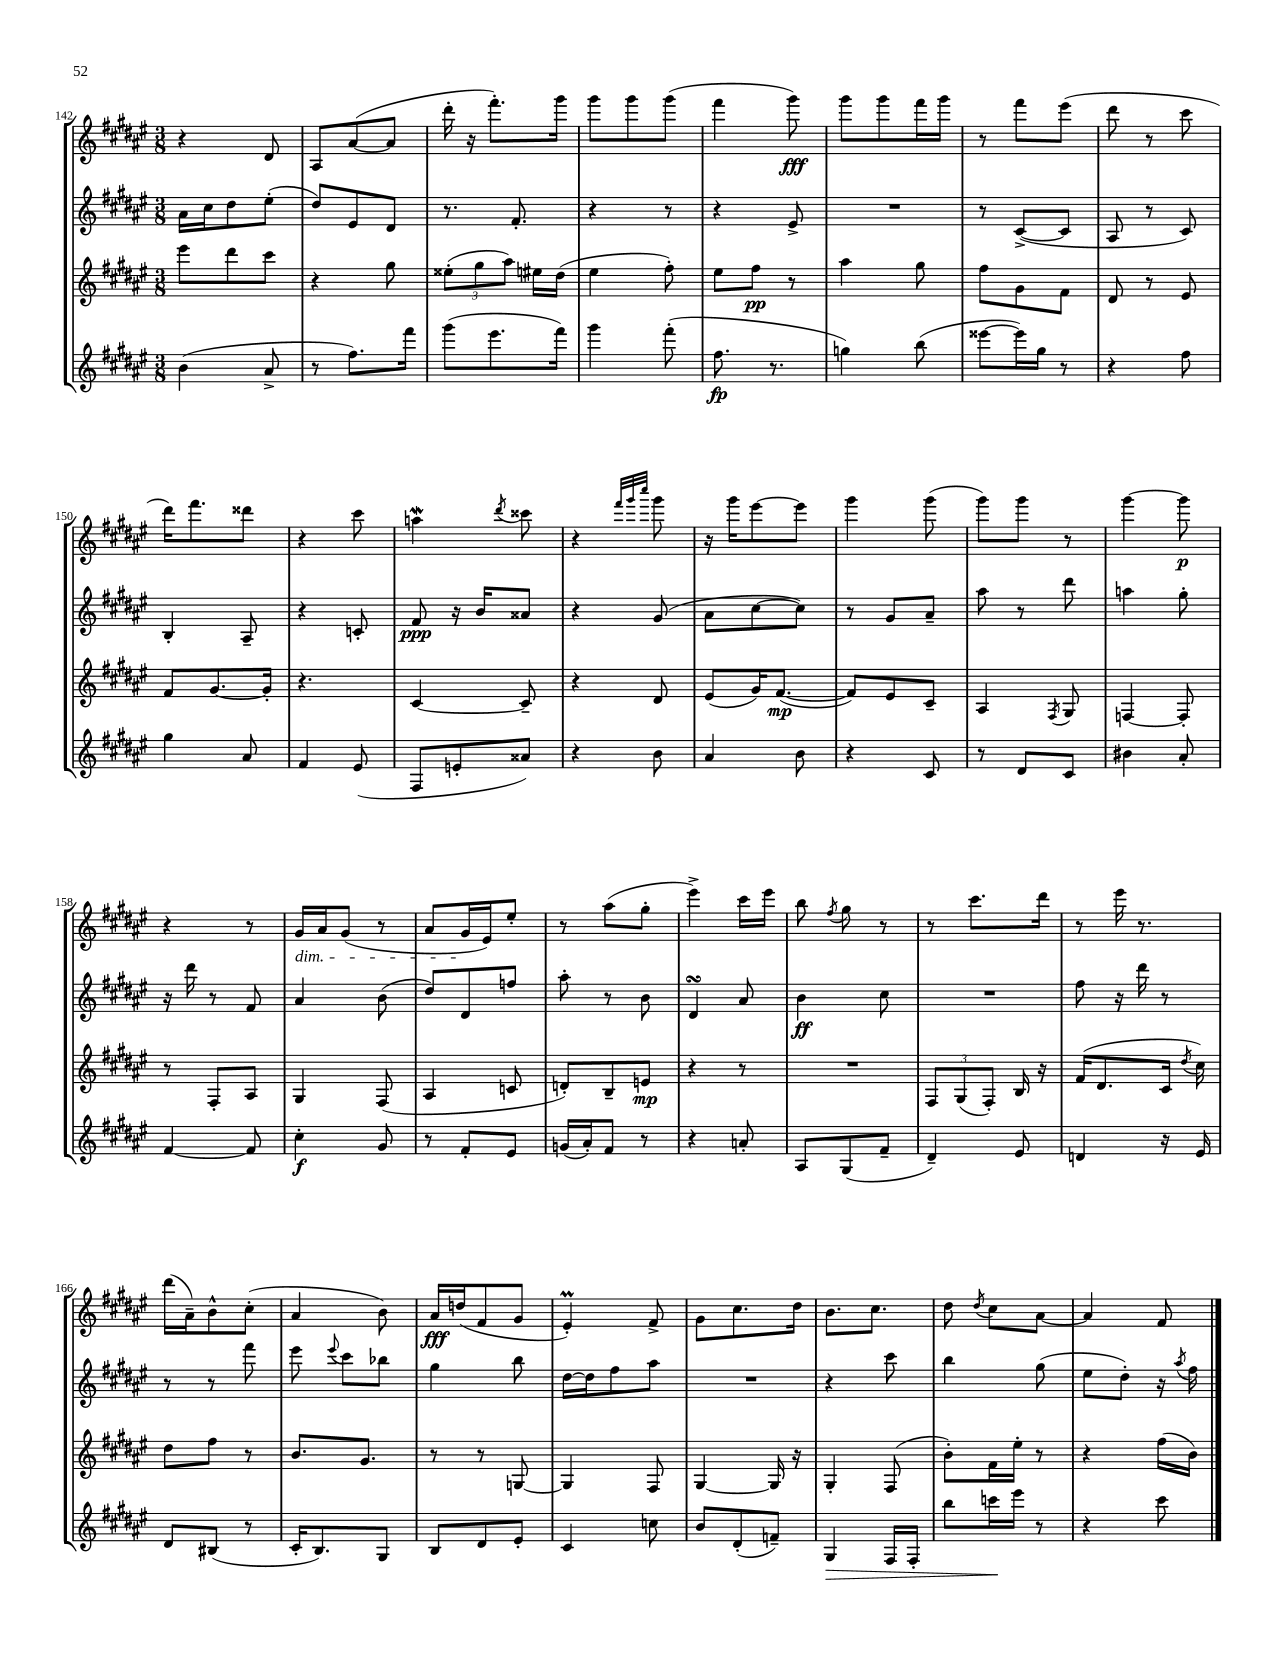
<<
\new StaffGroup <<
\new Staff = "s0" {
    \clef treble \key fis \major \numericTimeSignature \time 3/8
    \autoBeamOff r4 dis'8 |
    ais8[ ais'8~( ais'8] |
    dis'''16-. r16 fis'''8.[-.) gis'''16] |
    gis'''8[ gis'''8 gis'''8]( |
    fis'''4 gis'''8\fff) |
    gis'''8[ gis'''8 fis'''16 gis'''16] |
    r8 fis'''8[ eis'''8]( |
    dis'''8 r8 cis'''8 |
    dis'''16[) fis'''8. disis'''8] |
    r4 cis'''8 |
    a''4\mordent \acciaccatura { dis'''8 } cisis'''8 |
    r4 \grace { fis'''32[ gis'''32 cis''''32] } gis'''8 |
    r16 gis'''16[ eis'''8~ eis'''8] |
    gis'''4 gis'''8( |
    gis'''8[) gis'''8] r8 |
    gis'''4~ gis'''8\p |
    r4 r8 |
    gis'16[\dim ais'16 gis'8]( r8 |
    ais'8[ gis'16\! eis'16) eis''8]-. |
    r8 ais''8[( gis''8]-. |
    eis'''4->) cis'''16[ eis'''16] |
    b''8 \acciaccatura { fis''8 } gis''8 r8 |
    r8 cis'''8.[ dis'''16] |
    r8 eis'''16 r8. |
    dis'''16[( ais'16--) b'8-^ cis''8]-.( |
    ais'4 b'8) |
    ais'16[\fff d''16( fis'8 gis'8] |
    eis'4-.\prall) fis'8-> |
    gis'8[ cis''8. dis''16] |
    b'8.[ cis''8.] |
    dis''8 \acciaccatura { dis''8 } cis''8[ ais'8]~ |
    ais'4 fis'8 \bar "|." |
}
\new Staff = "s1" {
    \clef treble \key fis \major \numericTimeSignature \time 3/8
    \autoBeamOff ais'16[ cis''16 dis''8 eis''8]-.( |
    dis''8[) eis'8 dis'8] |
    r8. fis'8.-. |
    r4 r8 |
    r4 eis'8-> |
    R4. |
    r8 cis'8[~->( cis'8] |
    ais8 r8 cis'8) |
    b4-. ais8-- |
    r4 c'8-. |
    fis'8\ppp r16 b'16[ aisis'8] |
    r4 gis'8( |
    ais'8[ cis''8~ cis''8]) |
    r8 gis'8[ ais'8]-- |
    ais''8 r8 dis'''8 |
    a''4 gis''8-. |
    r16 dis'''16 r8 fis'8 |
    ais'4 b'8( |
    dis''8[) dis'8 f''8] |
    ais''8-. r8 b'8 |
    dis'4\turn ais'8 |
    b'4\ff cis''8 |
    R4. |
    fis''8 r16 dis'''16 r8 |
    r8 r8 fis'''8 |
    eis'''8 \appoggiatura { eis'''8 } cis'''8[ bes''8] |
    gis''4 b''8 |
    dis''16[~ dis''16 fis''8 ais''8] |
    R4. |
    r4 cis'''8 |
    b''4 gis''8( |
    eis''8[ dis''8]-.) r16 \acciaccatura { ais''8 } fis''16 \bar "|." |
}
\new Staff = "s2" {
    \clef treble \key fis \major \numericTimeSignature \time 3/8
    \autoBeamOff eis'''8[ dis'''8 cis'''8] |
    r4 gis''8 |
    \tuplet 3/2 { eisis''8[-.( gis''8 ais''8]) } eis''16[ dis''16]( |
    eis''4 fis''8-.) |
    eis''8[ fis''8]\pp r8 |
    ais''4 gis''8 |
    fis''8[ gis'8 fis'8] |
    dis'8 r8 eis'8 |
    fis'8[ gis'8.~ gis'16]-. |
    r4. |
    cis'4~ cis'8-- |
    r4 dis'8 |
    eis'8[( gis'16) fis'8.]~\mp( |
    fis'8[) eis'8 cis'8]-- |
    ais4 \acciaccatura { fis8 } gis8 |
    f4~ f8-. |
    r8 fis8[-. ais8] |
    gis4 fis8( |
    ais4 c'8 |
    d'8[-.) b8-- e'8]\mp |
    r4 r8 |
    R4. |
    \tuplet 3/2 { fis8[ gis8( fis8]-.) } b16 r16 |
    fis'16[( dis'8. cis'16] \acciaccatura { dis''8 } cis''16) |
    dis''8[ fis''8] r8 |
    b'8.[ gis'8.] |
    r8 r8 g8~ |
    g4 fis8 |
    gis4~ gis16 r16 |
    gis4-. fis8( |
    b'8[-.) fis'16 eis''16]-. r8 |
    r4 fis''16[( b'16]) \bar "|." |
}
\new Staff = "s3" {
    \clef treble \key fis \major \numericTimeSignature \time 3/8
    \autoBeamOff b'4( ais'8-> |
    r8 fis''8.[) fis'''16] |
    gis'''8[( eis'''8. fis'''16]) |
    gis'''4 fis'''8-.( |
    fis''8.\fp r8. |
    g''4) b''8( |
    eisis'''8[~ eisis'''16) gis''16] r8 |
    r4 fis''8 |
    gis''4 ais'8 |
    fis'4 eis'8( |
    fis8[ e'8-. aisis'8]) |
    r4 b'8 |
    ais'4 b'8 |
    r4 cis'8 |
    r8 dis'8[ cis'8] |
    bis'4 ais'8-. |
    fis'4~ fis'8 |
    cis''4-.\f gis'8 |
    r8 fis'8[-. eis'8] |
    g'16[( ais'16-.) fis'8] r8 |
    r4 a'8-. |
    ais8[ gis8( fis'8]-- |
    dis'4--) eis'8 |
    d'4 r16 eis'16 |
    dis'8[ bis8]( r8 |
    cis'16[-. b8.) gis8] |
    b8[ dis'8 eis'8]-. |
    cis'4 c''8 |
    b'8[ dis'8-.( f'8]--) |
    gis4\> fis16[ fis16]-. |
    b''8[ c'''16\! eis'''16] r8 |
    r4 cis'''8 \bar "|." |
}
>>
>>
\layout { \context { \Score currentBarNumber = #142 } }
